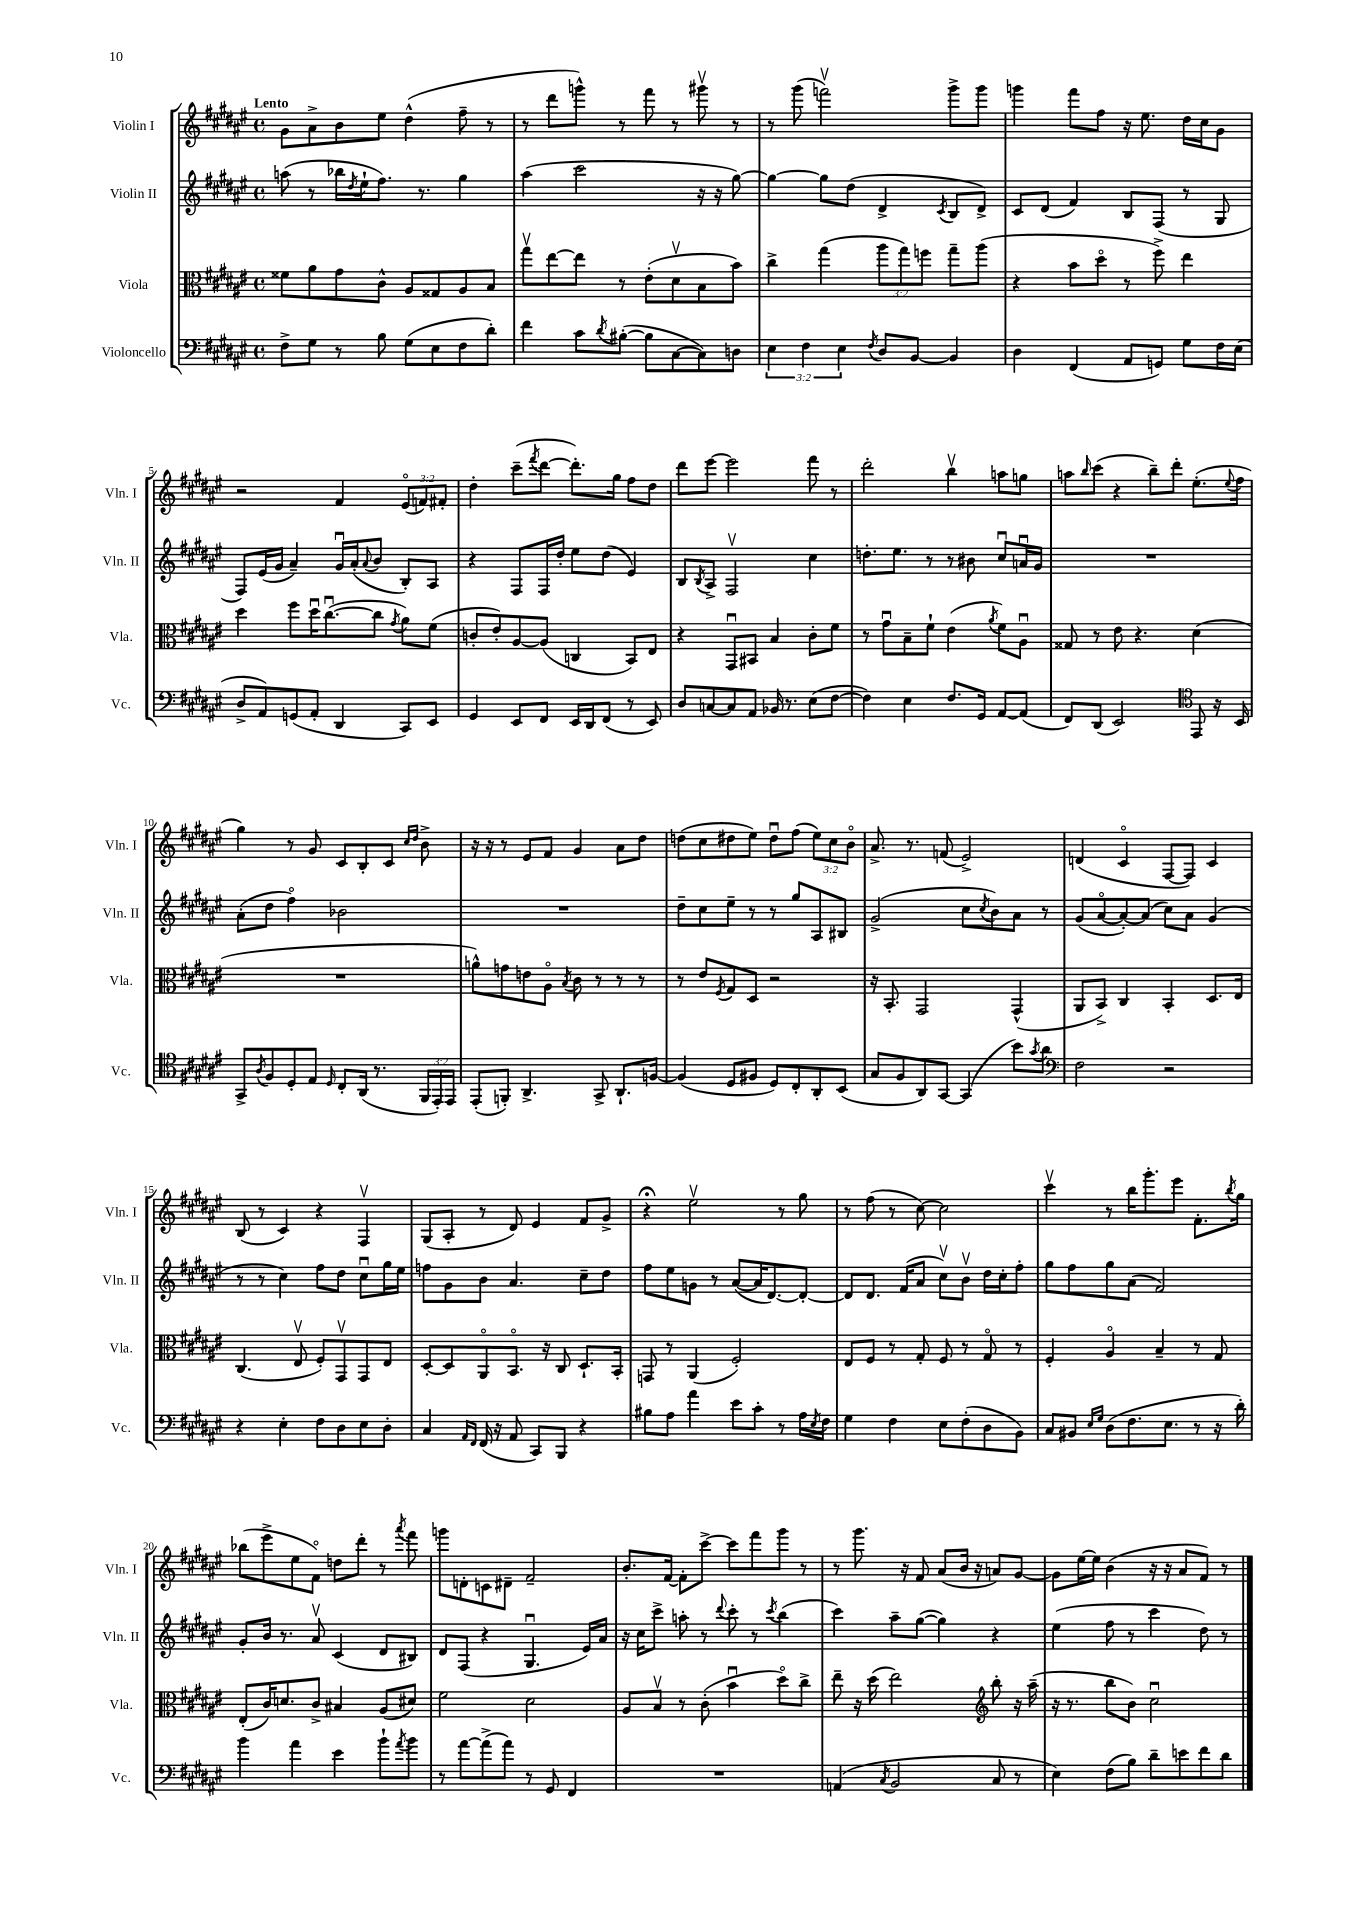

**kern	**kern	**kern	**kern
*staff4	*staff3	*staff2	*staff1
*clefF4	*clefC3	*clefG2	*clefG2
*k[f#c#g#d#a#e#]	*k[f#c#g#d#a#e#]	*k[f#c#g#d#a#e#]	*k[f#c#g#d#a#e#]
*M4/4	*M4/4	*M4/4	*M4/4
*met(c)	*met(c)	*met(c)	*met(c)
8F#^	8f##	(8aa	8g#
8G#	8a#	8r	8a#^
8r	8g#	16bb-	8b
.	.	8qdd#	.
.	.	16ee#`	.
8B	8c#^^	8.ff#)	8ee#
(8G#	8A#	.	(4dd#^^
.	.	8.r	.
8E#	8G##	.	.
8F#	8A#	4gg#	8ff#~
8d#')	8B	.	8r
=	=	=	=
4f#	8gg#v	(4aa#	8r
.	[8ee#	.	8ddd#
8c#	8ee#]	2ccc#	8ggg^^)
8qd#	.	.	.
([8B#'	8r	.	8r
8B#]	(8e#'	.	8fff#
[8C#	8d#v	.	8r
8C#])	8B	16r	8ggg#v
.	.	16r	.
8D	8b)	[8gg#)	8r
=	=	=	=
6E#	4cc#^	4gg#_	8r
.	.	.	(8ggg#
6F#	.	.	.
.	(4gg#	8gg#]	2fffv)
6E#	.	.	.
.	.	(8dd#	.
8qF#	.	.	.
8D#	12aa#	4d#^	.
.	12gg#)	.	.
[8BB	.	.	.
.	12ff	.	.
.	.	8qc#	.
4BB]	8gg#~	8B	8ggg#^
.	(8aa#	8d#^)	8ggg#
=	=	=	=
4D#	4r	8c#	4ggg
.	.	(8d#	.
(4FF#	8b	4f#)	8fff#
.	8dd#o	.	8ff#
8AA#	8r	8B	16r
.	.	.	8.ee#
8GG)	8ff#^)	(8F#	.
8G#	4ee#	8r	16dd#
.	.	.	16cc#
16F#	.	8G#	8g#
(16E#	.	.	.
=	=	=	=
8D#^	4dd#	8F#)	2r
8AA#)	.	(16e#	.
.	.	16g#	.
(8GG	8ff#	4a#~)	.
8AA#'	16dd#u	.	.
.	([8.cc#u	.	.
4DD#	.	16g#u	4f#
.	.	(16a#'	.
.	.	8qqa#	.
.	8cc#]	8b	.
.	8qg#	.	.
8CC#)	8a#)	8B')	(12e#o
.	.	.	12f)
8EE#	(8f#	8A#	.
.	.	.	12f#'
=	=	=	=
4GG#	8c'	4r	4dd#'
.	8e#')	.	.
8EE#	[8A#	8F#	(8ccc#~
.	.	.	8qfff#
8FF#	(8A#]	16F#	[8ddd#
.	.	16dd#'	.
16EE#	4C	8ee#	8.ddd#'])
16DD#	.	.	.
(8FF#	.	(8dd#	.
.	.	.	16gg#
8r	8BB)	4e#)	8ff#
8EE#)	8E#	.	8dd#
=	=	=	=
8D#	4r	8B	8ddd#
.	.	8qB	.
[8C	.	8A#^	[8eee#
8C]	8GG#u	2F#v	2eee#]
8AA#	8BB#	.	.
16BB-	4B	.	.
8.r	.	.	.
(8E#	8c#'	4cc#	8fff#
[8F#	8f#	.	8r
=	=	=	=
4F#])	8r	8.dd'	2ddd#'
.	8g#u	.	.
.	.	8.ee#	.
4E#	8B~	.	.
.	8f#`	8r	.
8.F#	(4e#	8r	4bbv
.	.	8b#	.
16GG#	.	.	.
.	8qa#	.	.
[8AA#	8f#)	8cc#u	8aa
(8AA#]	8A#u	16au	8gg
.	.	16g#	.
=	=	=	=
8FF#)	8G##	1r	8aa
.	.	.	16qqbb
(8DD#	8r	.	(8ccc#
2EE#)	8e#	.	4r
.	4.r	.	.
.	.	.	8bb~)
.	.	.	8ddd#'
*clefC4	*	*	*
8EE#	(4d#	.	(8.ee#'
16r	.	.	.
.	.	.	8qqee#
16BB	.	.	16ff#
=	=	=	=
8GG#^	1r	(8a#'	4gg#)
8qA#	.	.	.
8F#	.	8dd#	.
8D#'	.	4ff#o)	8r
8E#	.	.	8g#
16qqD#	.	.	.
8C#'	.	2b-	8c#
(16AA#	.	.	8B'
8.r	.	.	.
.	.	.	8c#
.	.	.	16qqcc#
.	.	.	16qqdd#
24FF#	.	.	8b^
24EE#')	.	.	.
24EE#	.	.	.
=	=	=	=
(8EE#'	8a^^)	1r	16r
.	.	.	16r
8FF')	8g	.	8r
4.AA#^	8e	.	8e#
.	8A#o	.	8f#
.	8qB	.	.
.	8c#	.	4g#
8GG#^	8r	.	.
8.AA#`	8r	.	8a#
.	8r	.	8dd#
[16F	.	.	.
=	=	=	=
(4F]	8r	8dd#~	(8dd
.	8e#	8cc#	8cc#
.	8qF#	.	.
8D#	8G#	8ee#~	8dd#
8F#	8D#	8r	8ee#)
8D#)	2r	8r	8dd#u
8C#'	.	8gg#	(8ff#
8AA#'	.	8A#	12ee#)
.	.	.	12cc#
(8BB	.	8B#	.
.	.	.	12bo
=	=	=	=
8G#	16r	(2g#^	8.a#^
.	8.BB'	.	.
8F#	.	.	.
.	.	.	8.r
8AA#)	2GG#	.	.
[8GG#	.	.	(8f
(4GG#]	.	8cc#	2e#^)
.	.	8qcc#	.
.	.	8b)	.
8b)	(4GG#^^	8a#	.
8qg#	.	.	.
8a#	.	8r	.
=	=	=	=
*clefF4	*	*	*
2F#	8AA#	(8g#	(4d
.	8BB^)	[8a#o	.
.	4C#	8a#'_)	4c#o
.	.	(8a#]	.
2r	4BB'	8cc#)	[8F#
.	.	8a#	8F#])
.	8.D#	(4g#	4c#
.	16E#	.	.
=	=	=	=
4r	(4.C#	8r	(8B
.	.	8r	8r
4E#'	.	4cc#)	4c#)
.	8E#v	.	.
8F#	8F#')	8ff#	4r
8D#	8GG#v	8dd#	.
8E#	8GG#	8cc#u	4F#v
8D#'	8E#	16gg#	.
.	.	16ee#	.
=	=	=	=
4C#	[8D#'	8ff	(8G#
.	8D#]	8g#	8A#'
16qqAA#	.	.	.
16qqFF#	.	.	.
(16FF#	8AA#o	8b	8r
16r	.	.	.
8AA#	8.BBo	4.a#	8d#)
8CC#)	.	.	4e#
.	16r	.	.
8BBB	8C#	.	.
4r	8.D#`	8cc#~	8f#
.	.	8dd#	8g#^
.	16BB'	.	.
=	=	=	=
8B#	8GG	8ff#	4r;
8A#	8r	8ee#	.
4a#	(4AA#	8g	2ee#v
.	.	8r	.
8e#	2F#')	([8a#	.
8c#'	.	16a#]	.
.	.	[8.d#)	.
8r	.	.	8r
16A#	.	8d#'_	8gg#
8qE#	.	.	.
16F#	.	.	.
=	=	=	=
4G#	8E#	8d#]	8r
.	8F#	8.d#	(8ff#
4F#	8r	.	8r
.	.	(16f#	.
.	8G#'	8a#	[8cc#)
8E#	8F#	8cc#v)	2cc#]
(8F#'	8r	8bv	.
8D#	8G#o	16dd#	.
.	.	16cc#'	.
8BB)	8r	8ff#'	.
=	=	=	=
8C#	4F#'	8gg#	4ccc#v
8BB#	.	8ff#	.
16qqE#	.	.	.
16qqG#	.	.	.
(8D#	4A#o	8gg#	8r
8.F#	.	(8a#	16bb
.	.	.	8.ggg#'
.	4B~	2f#)	.
8.E#	.	.	.
.	.	.	8eee#
8r	8r	.	8.f#'
16r	8G#	.	.
.	.	.	8qbb
16d#')	.	.	16gg#
=	=	=	=
4b	(8E#'	8g#'	(8bb-
.	16c#)	16b	8eee#^
.	8.d	8.r	.
4a#	.	.	8ee#
.	8c#^	8a#v	8f#o)
4e#	4B#	(4c#	8dd
.	.	.	8ddd#'
8b`	(8A#	8d#	8r
8qa#	.	.	8qaaa#
8b	8d#)	8B#)	8fff#
=	=	=	=
8r	2f#	8d#	8ggg
[8a#	.	(8F#	8d'
(8a#^]	.	4r	8c
8a#)	.	.	8d#~
8r	2d#	4.G#u	2f#~
8GG#	.	.	.
4FF#	.	.	.
.	.	16e#)	.
.	.	16a#	.
=	=	=	=
1r	8A#	16r	8.b'
.	.	16cc#	.
.	8Bv	8ccc#^	.
.	.	.	[16f#
.	8r	8aa'	8f#']
.	(8c#'	8r	[8ccc#^
.	.	8qqddd#	.
.	4bu	8ccc#'	8ccc#]
.	.	8r	8fff#
.	.	8qccc#	.
.	8dd#o)	(4bb	8ggg#
.	8cc#^	.	8r
=	=	=	=
(4AA	8ee#~	4ccc#)	8r
.	16r	.	8.ggg#
.	(16dd#	.	.
8qC#	.	.	.
2BB	2ee#)	8aa#~	.
.	.	.	16r
.	.	([8gg#	8f#
.	.	4gg#])	(8a#
.	.	.	16b
.	.	.	16r
*	*clefG2	*	*
8C#	8bb'	4r	8a)
8r	16r	.	[8g#
.	(16aa#~	.	.
=	=	=	=
4E#)	16r	(4ee#	8g#]
.	8.r	.	.
.	.	.	[16ee#
.	.	.	16ee#]
(8F#	8bb	8ff#	(4b
8B)	8b)	8r	.
8d#~	2cc#u	4ccc#	16r
.	.	.	16r
8e	.	.	8a#
8f#	.	8dd#)	8f#)
8d#	.	8r	8r
==	==	==	==
*-	*-	*-	*-
